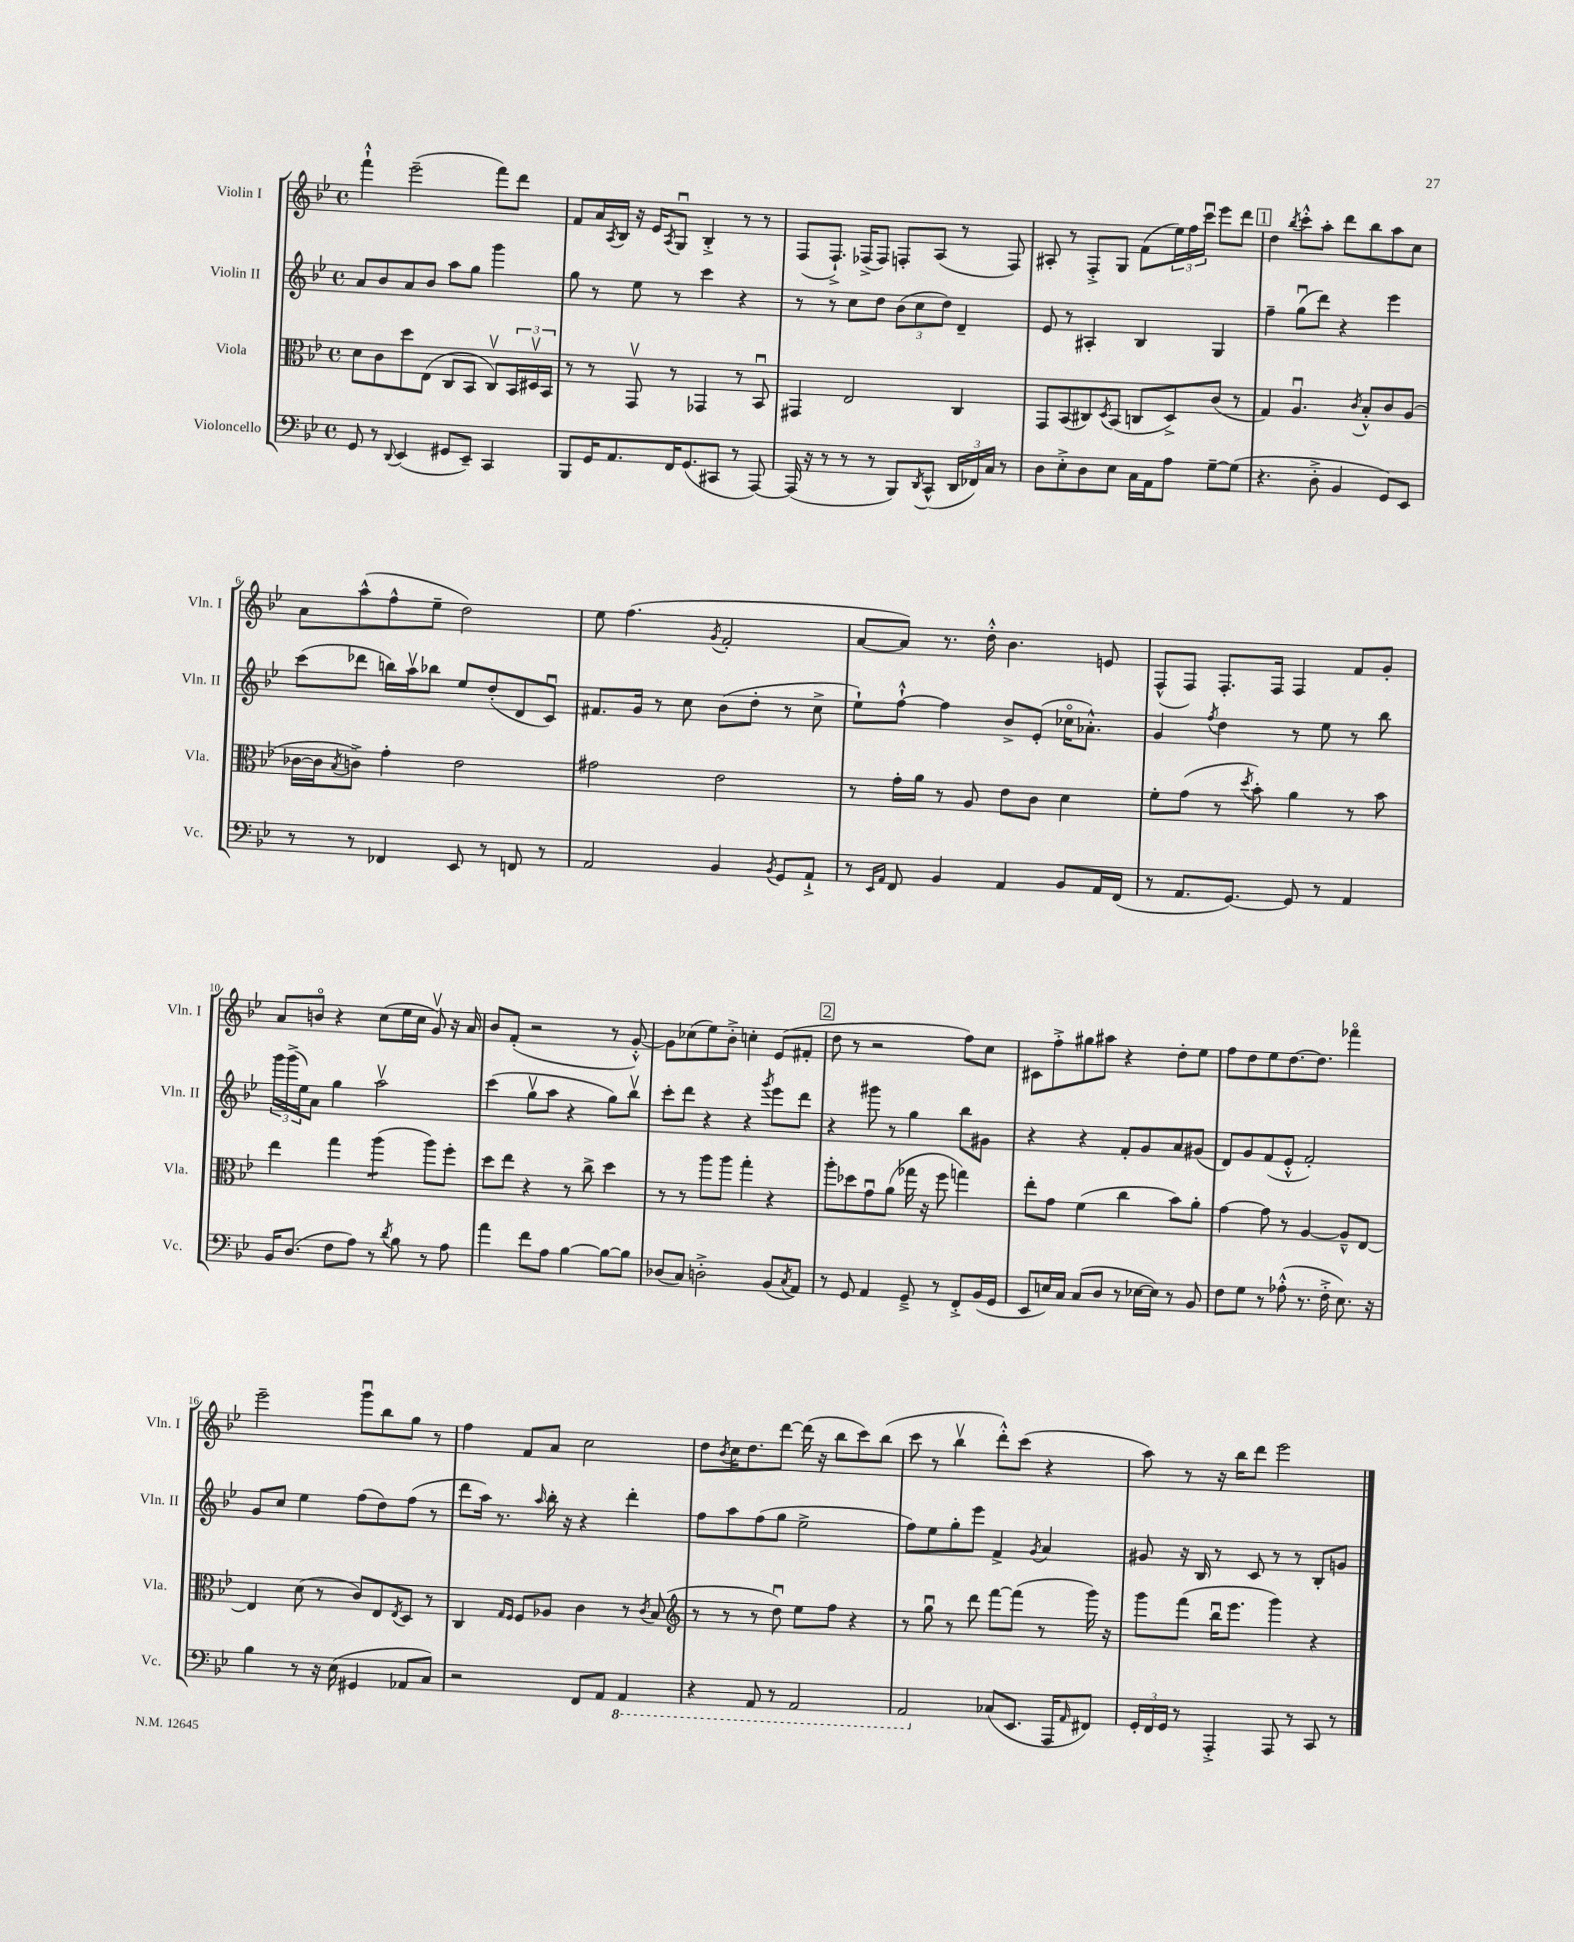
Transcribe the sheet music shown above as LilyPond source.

<<
\new StaffGroup <<
\new Staff = "s0" \with { instrumentName = "Violin I" shortInstrumentName = "Vln. I" } {
    \clef treble \key bes \major \defaultTimeSignature \time 4/4
    f'''4-!-^ ees'''2--( f'''8) d'''8 |
    f'8 a'16 \acciaccatura { a8 } bes16 r16 ees'16 \acciaccatura { a8 } g8\downbow bes4-.-> r8 r8 |
    f8( f8.-!->) fes16->( fes8) f8-. a8( r8 f8) |
    ais8-. r8 f8-.-> g8 f'8( \tuplet 3/2 { ees''16) f''16 c'''16\downbow } ees'''8 d'''8 |
    \mark \markup { \box "1" } d''4 \acciaccatura { bes''8 } c'''8-.-^ a''8-. d'''8 bes''8 a''8 c''8 |
    a'8 a''8-^( f''8-^ ees''8-- d''2) |
    ees''8 f''4.( \acciaccatura { g'8 } f'2-. |
    a'8~ a'8) r8. d''16-.-^ bes'4. e'8 |
    f8-^( f8) f8.-. f16 f4 f'8 g'8-. |
    a'8 b'8\flageolet r4 c''8( ees''16 c''16 g'8\upbow) r16 a'16 |
    bes'8 f'8-.( r2 r8 g'8~-.-^) |
    g'8 ces''8( ees''8) bes'8-.-> c''4-. ees'8( fis'8-. |
    \mark \markup { \box "2" } d''8 r8 r2 f''8) c''8 |
    cis'8 f''8-.-> gis''8 ais''8 r4 d''8-. ees''8 |
    f''8 d''8 ees''8 d''8.~ d''8. fes'''4\flageolet |
    ees'''2-- g'''8\downbow bes''8 g''8 r8 |
    f''4 f'8 a'8 c''2 |
    d''8 \acciaccatura { bes'8 } c''16 d''8. d'''8~ d'''16( r16 bes''8 c'''8) bes''8( |
    c'''8 r8 bes''4\upbow d'''8-.-^) c'''8( r4 |
    a''8) r8 r16 bes''16 d'''8 ees'''2 \bar "|." |
}
\new Staff = "s1" \with { instrumentName = "Violin II" shortInstrumentName = "Vln. II" } {
    \clef treble \key bes \major \defaultTimeSignature \time 4/4
    a'8 bes'8 a'8 bes'8 a''8 g''8 g'''4 |
    g''8 r8 ees''8 r8 c'''4 r4 |
    r8 r8 c''8 d''8 \tuplet 3/2 { bes'8( c''8 d''8) } d'4-- |
    ees'8 r8 ais4-. bes4 g4 |
    \mark \markup { \box "1" } f''4-- g''8\downbow( d'''8) r4 ees'''4 |
    c'''8( des'''8 b''16) a''16\upbow bes''8 ees''8 d''8-.( d'8 c'8\downbow) |
    fis'8. g'16 r8 c''8 bes'8( d''8-. r8 c''8-> |
    ees''8-!) f''8~-!-^ f''4 bes'8-> ees'8-.( ces''16\flageolet aes'8.-.-^) |
    g'4 \acciaccatura { f''8 } d''4 r8 ees''8 r8 bes''8 |
    \tuplet 3/2 { g'''16 g'''16->( ees''16) } a'8 g''4 a''2\upbow |
    c'''4( g''8\upbow a''8 r4 g''8) bes''8\upbow |
    c'''8-. d'''8 r4 r4 \acciaccatura { g'''8 } ees'''8 d'''8 |
    \mark \markup { \box "2" } r4 gis'''8 r8 g''4 bes''8 gis'8 |
    r4 r4 f'8-. g'8 a'8 gis'8( |
    d'8) g'8 f'8( ees'8-.-^ f'2-.) |
    g'8 c''8 ees''4 f''8( d''8) f''8( r8 |
    d'''8 a''16) r8. \grace { a''16 } bes''16-. r16 r4 d'''4-. |
    f''8 a''8 f''8( g''8 ees''2-> |
    f''8) ees''8 g''8-. ees'''8 f'4-> \acciaccatura { g'8 } a'4 |
    gis'8 r16 bes16 r8 c'8 r8 r8 bes8-. g'8 \bar "|." |
}
\new Staff = "s2" \with { instrumentName = "Viola" shortInstrumentName = "Vla." } {
    \clef alto \key bes \major \defaultTimeSignature \time 4/4
    d'8 c'8 d''8 ees8( c8 bes,8 c8\upbow) \tuplet 3/2 { bes,16 dis16\upbow bes,16 } |
    r8 r8 g,8\upbow r8 ges,4 r8 bes,8\downbow |
    gis,4 ees2 c4 |
    g,8 bes,8( cis8) \acciaccatura { d8 } bes,8( c8 d8->) c'8( r8 |
    \mark \markup { \box "1" } g4) a4.\downbow \acciaccatura { c'8 } bes8-.-^ c'8 a8( |
    ces'16~ ces'16 \acciaccatura { bes8 } c'8->) g'4-. ees'2 |
    gis'2 ees'2 |
    r8 g'16-. a'16 r8 a8 ees'8 c'8 d'4 |
    f'8-. g'8( r8 \acciaccatura { d''8 } bes'8-.) a'4 r8 bes'8 |
    ees''4 g''4 a''4:8( a''8) f''8-. |
    d''8 ees''8 r4 r8 c''8-> d''4 |
    r8 r8 a''8 a''8 g''4-. r4 |
    \mark \markup { \box "2" } a''8-. des''8 g'8\downbow a'8( ges''16 r16 f''8 g''4) |
    ees''8-. g'8 f'4( c''4 bes'8) a'8-. |
    g'4~ g'8 r8 a4~ a8---^ ees8~ |
    ees4 d'8( r8 c'8) ees8 \acciaccatura { ees8 } d8 r8 |
    c4 \grace { g16 f16 } f8 aes8 c'4 r8 \acciaccatura { c'8 } bes8( |
    \clef treble r8 r8 r8 d''8\downbow) ees''8 f''8 r4 |
    r8 g''8\downbow r8 d'''8 f'''8~ f'''8( r8 g'''16) r16 |
    g'''8 f'''8( bes''16\downbow ees'''8. g'''4) r4 \bar "|." |
}
\new Staff = "s3" \with { instrumentName = "Violoncello" shortInstrumentName = "Vc." } {
    \clef bass \key bes \major \defaultTimeSignature \time 4/4
    g,8 r8 \appoggiatura { d,8 } ees,4( gis,8 ees,8--) c,4 |
    bes,,8 g,16 a,8. f,16 g,8.( cis,8 r8 a,,8~) |
    a,,16( r16 r8 r8 r8 bes,,8) \acciaccatura { d,8 } c,8-^( \tuplet 3/2 { d,16 fes,16) c16 } r8 |
    d8 ees8-.-> d8 ees8 c16 a,16 a8 g8~-- g8( |
    \mark \markup { \box "1" } r4. d8-.-> bes,4 g,8) ees,8 |
    r8 r8 fes,4 ees,8 r8 f,8 r8 |
    a,2 bes,4 \acciaccatura { bes,8 } g,8 a,8-!-> |
    r8 \grace { ees,16 a,16 } f,8 bes,4 a,4 bes,8 a,16 f,16( |
    r8 a,8. g,8.~) g,8 r8 a,4 |
    bes,16 d8.( f8 a8) r8 \acciaccatura { d'8 } bes8 r8 a8 |
    a'4 f'8 a8 bes4~ bes8~ bes8 |
    des8( c8) d2-.-> bes,8( \acciaccatura { c8 } a,8) |
    \mark \markup { \box "2" } r8 g,8 a,4 g,8---> r8 f,8-.-> bes,16( g,16 |
    ees,8 e16) c16 c8( d8 r8 ees16~ ees16) r8 bes,8 |
    f8 g8 r8 aes8-.-^( r8. f16-.-> ees8.) r16 |
    bes4 r8 r16 ees16( gis,4 aes,8 c8) |
    r2 f,8 a,8 \ottava #-1 a,,4 |
    r4 a,,8 r8 a,,2 |
    a,,2 \ottava #0 ces8( ees,8. a,,16 \grace { a,16 } fis,8) |
    \tuplet 3/2 { g,16-. f,16 g,16 } r8 a,,4-.-> a,,8 r8 c,8 r8 \bar "|." |
}
>>
>>
